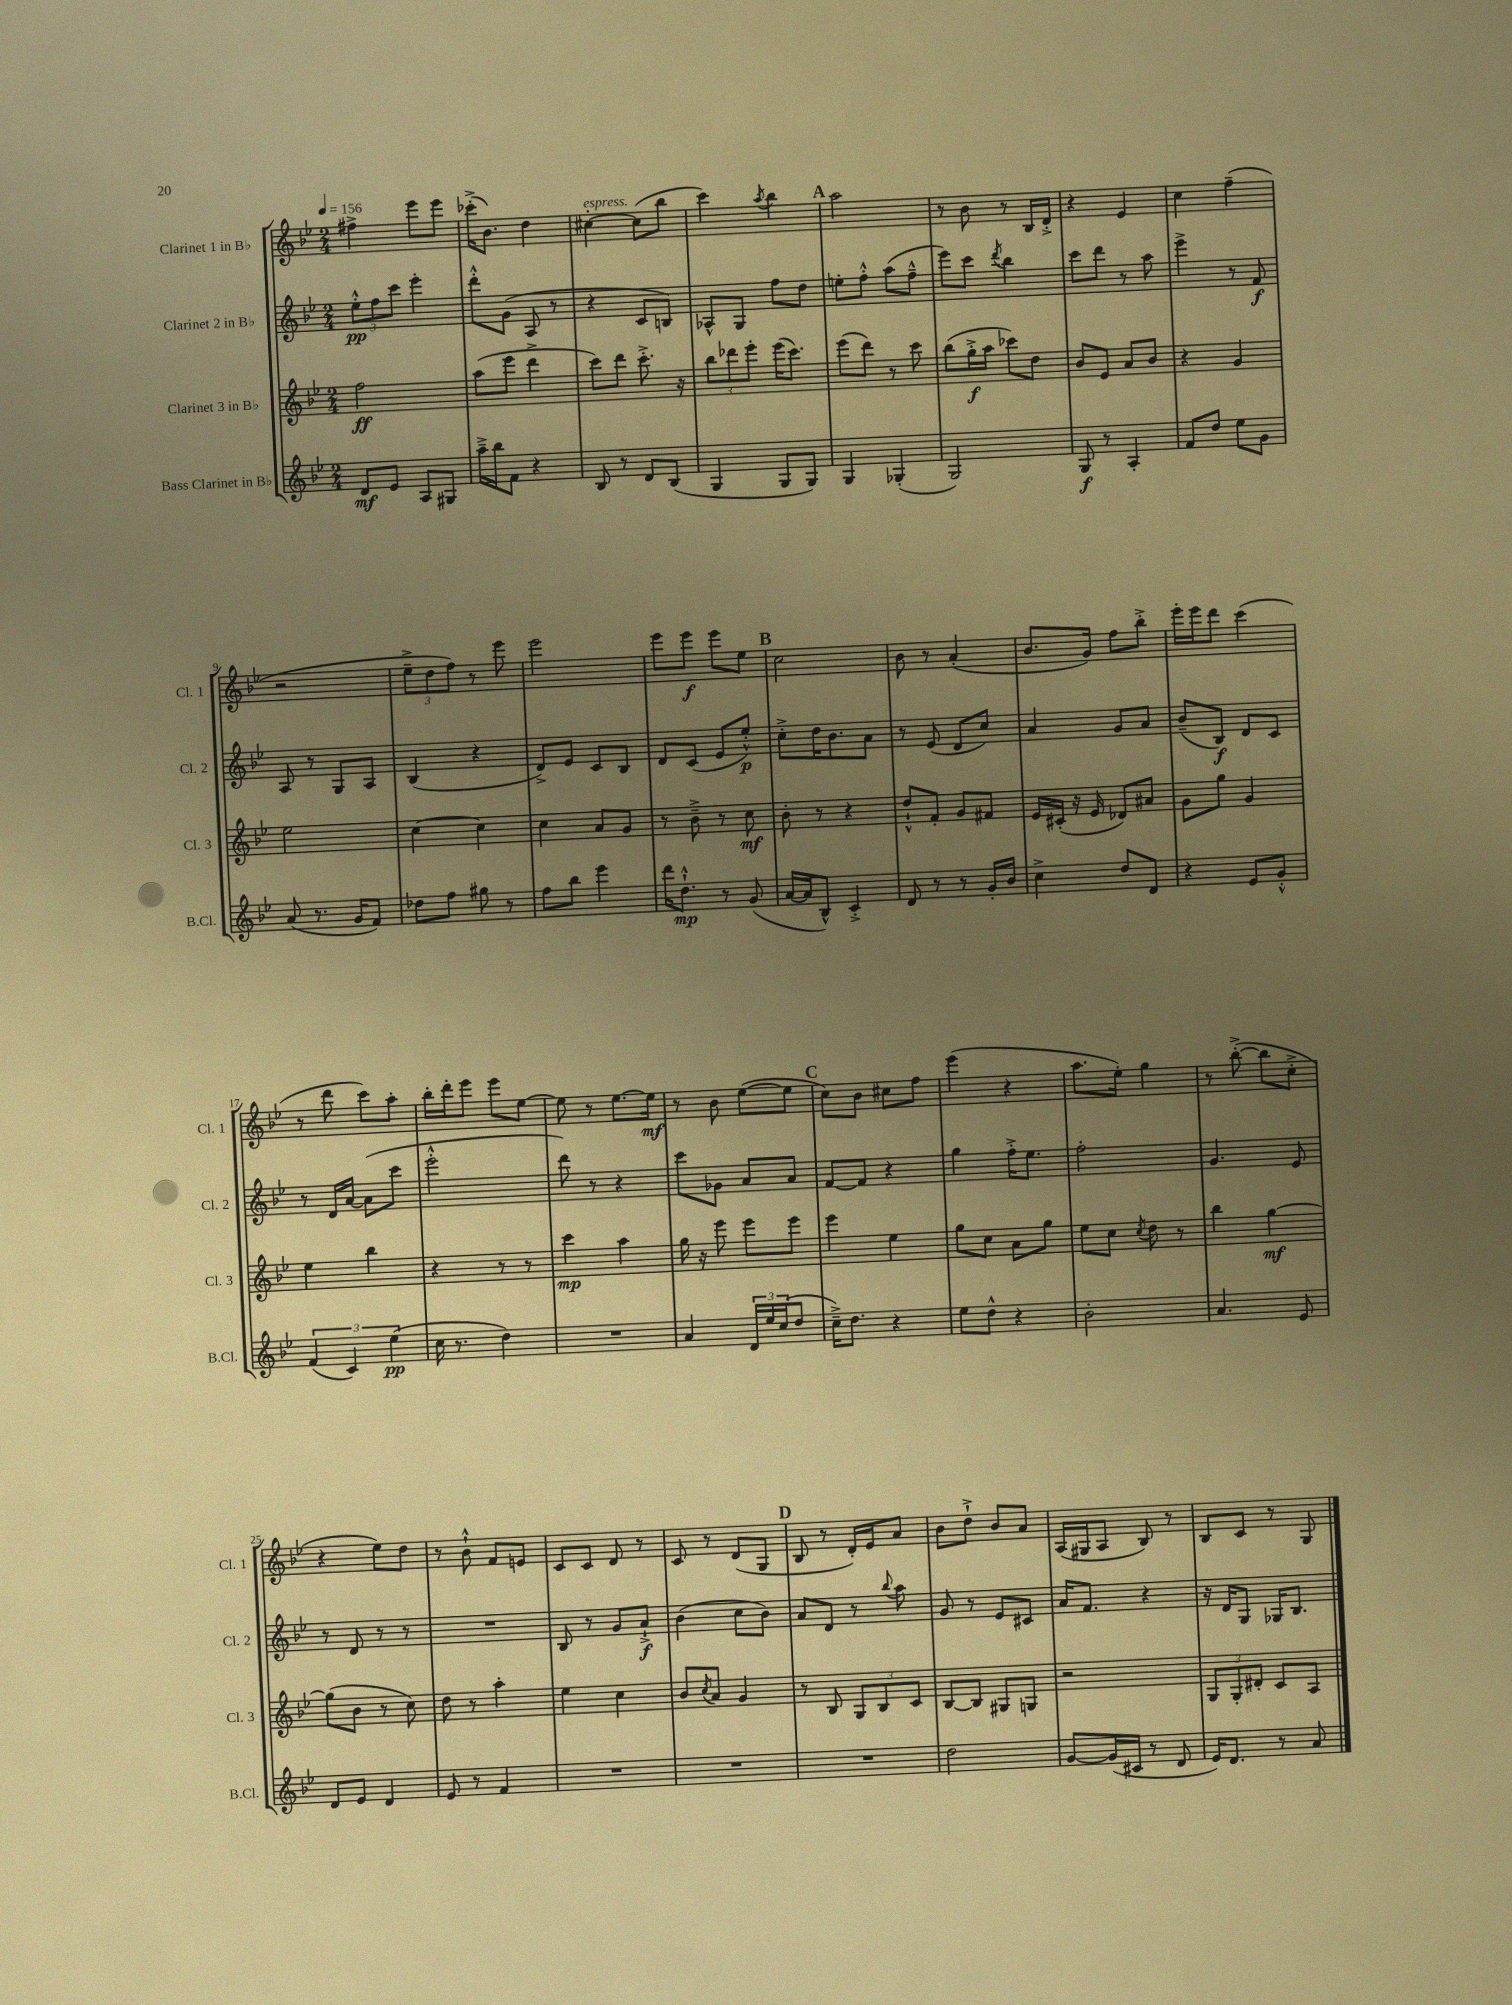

**kern	**kern	**kern	**kern
*staff4	*staff3	*staff2	*staff1
*clefG2	*clefG2	*clefG2	*clefG2
*k[b-e-]	*k[b-e-]	*k[b-e-]	*k[b-e-]
*M2/4	*M2/4	*M2/4	*M2/4
*MM156	*MM156	*MM156	*MM156
8d	2ff	12ee-'^^	4ff#^
.	.	12ff	.
8e-	.	.	.
.	.	12ccc	.
8A	.	4eee-'	8eee-
8G#	.	.	8eee-
=	=	=	=
16aa~^	(8aa	8ddd'^^	(16ccc-'^
16bb-	.	.	8.b-)
8f	8eee-	(8g	.
4r	4ddd^	8A	4dd
.	.	8r	.
=	=	=	=
8B-	8ccc)	4r	[4cc#'
8r	8ddd	.	.
8d	8.ccc'^	8c	(8cc#]
(8B-	.	8B)	8bb-
.	16r	.	.
=	=	=	=
4G	12bb-	8A-^^	4ccc)
.	12ddd-	.	.
.	.	8G	.
.	12eee-'	.	.
.	.	.	8qaa
8G	(16eee-	8ff	4bb-
.	8.ccc)	.	.
8G)	.	8dd	.
=	=	=	=
4G	(8eee-	8ee'	2aa
.	8ddd)	8ff'^^	.
(4G-'	8r	(8aa	.
.	8ccc	8ff~^^	.
=	=	=	=
2G)	(8bb-	8eee-)	8r
.	16gg'^	8ccc	8b-
.	16aa	.	.
.	.	8qddd	.
.	8ccc-)	4bb-	8r
.	8dd	.	16B-
.	.	.	16d'^
=	=	=	=
8G	8b-	8ccc	4r
8r	8e-	8ddd	.
4A'	8a	8r	4e-
.	8b-	8aa	.
=	=	=	=
8f	4r	4eee-^	4cc
8dd	.	.	.
8ee-	4g	8r	(4ff~
8g	.	8f	.
=	=	=	=
(8a	2ee-	8A	2r
8.r	.	8r	.
.	.	8G	.
16g	.	.	.
8f)	.	8A	.
=	=	=	=
8dd-	[4cc	(4B-	12ee-~^
.	.	.	12dd
8ff	.	.	.
.	.	.	12ff)
8gg#	4cc]	4r	8r
8r	.	.	8eee-
=	=	=	=
8ff	4cc	8d^)	2eee-
8bb-	.	8e-	.
4eee-	8a	8c	.
.	8g	8B-	.
=	=	=	=
16ddd	8r	8d	8eee-
8.dd`^^	.	.	.
.	8b-~^	(8c	8eee-
8r	8r	8e-	8eee-
(8g	8cc	8ee-'^^)	8ee-
=	=	=	=
[16a	8b-'	8cc'^	2cc
16a]	.	.	.
8B-^^)	8r	16dd	.
.	.	8.b-	.
4c'^	4r	.	.
.	.	8a	.
=	=	=	=
8d	8dd`^^	8r	8b-
8r	8f'	(8e-	8r
8r	8g	8d	(4a'
16g'	8f#	8cc)	.
16b-	.	.	.
=	=	=	=
4cc^	16e-	4a	8.b-
.	(16c#'	.	.
.	16r	.	.
.	16e-	.	16g)
8dd	8d-)	8g	8ff
8d	8a#	8a	8bb-'^
=	=	=	=
4r	8g	(8b-~	16eee-'
.	.	.	16eee-
.	8gg	8B-)	8ddd
8e-	4g	8d	(4ccc
8g'^^	.	8c	.
=	=	=	=
(6f	4ee-	8r	8r
.	.	16d	8ddd
6c)	.	.	.
.	.	[16a	.
.	4bb-	(8a]	8ccc)
(6ee-	.	.	.
.	.	8ccc	8aa'
=	=	=	=
16cc	4r	2eee-'^^	16bb-'
8.r	.	.	16ddd'
.	.	.	8eee-
4dd)	8r	.	8eee-
.	8r	.	[8ee-
=	=	=	=
2r	4ccc	8ddd)	8ee-]
.	.	8r	8r
.	4aa	4r	[8.ee-
.	.	.	16ee-]
=	=	=	=
4a	16gg	8ccc	8r
.	16r	.	.
.	8eee-	8g-	8b-
24d	8eee-	8a	([8ee-
24ee-	.	.	.
(24cc	.	.	.
8dd	8eee-	8a	8ee-]
=	=	=	=
16cc~^)	4eee-	[8f	8cc)
8.dd	.	.	.
.	.	8f]	8b-
4r	4ee-	4r	8cc#
.	.	.	8ff
=	=	=	=
8ee-	8gg	4gg	(4eee-
8dd^^	8cc	.	.
4r	8a	16ff'^	4r
.	.	8.ee-	.
.	8gg	.	.
=	=	=	=
2b-'	8ee-	2ff'	8.aa
.	8cc	.	.
.	.	.	16ee-')
.	8qcc	.	.
.	8dd	.	4gg
.	8r	.	.
=	=	=	=
4.a	4bb-	4.g	8r
.	.	.	([8bb-'^
.	[4gg	.	8bb-]
8e-	.	8e-	8cc'^
=	=	=	=
8d	(8gg]	8r	4r
8e-	8b-	8d	.
4d	8r	8r	8ee-)
.	8cc)	8r	8dd
=	=	=	=
8e-	8dd	2r	8r
8r	8r	.	8b-`^^
4f	4aa'	.	8f
.	.	.	8e
=	=	=	=
2r	4ee-	8B-	8c
.	.	8r	8c
.	4cc	8g	8d
.	.	8a`^	8r
=	=	=	=
2r	8b-	(4b-	8c
.	8qcc	.	.
.	8a	.	8r
.	4g	8cc	(8d
.	.	8b-)	8G
=	=	=	=
2r	8r	8a	8B-
.	8B-	8d	8r
.	12G	8r	16d')
.	.	.	16e-
.	12B-	.	.
.	.	8qqbb-	.
.	.	8aa	8a
.	12c	.	.
=	=	=	=
2dd	[8B-	8g	8b-
.	8B-]	8r	8dd`^
.	8G#	8e-	8b-
.	8G	8c#	8a
=	=	=	=
[8g	2r	16a	(16A
.	.	8.f	16G#
(16g]	.	.	8A
16c#	.	.	.
8r	.	4r	8B-)
8d	.	.	8r
=	=	=	=
16e-)	12G	16r	8B-
8.d	.	16d	.
.	12G'	.	.
.	.	8G	8c
.	12d#'	.	.
8r	8c	16G-	8r
.	.	8.B-	.
8a	8A	.	8G
==	==	==	==
*-	*-	*-	*-
